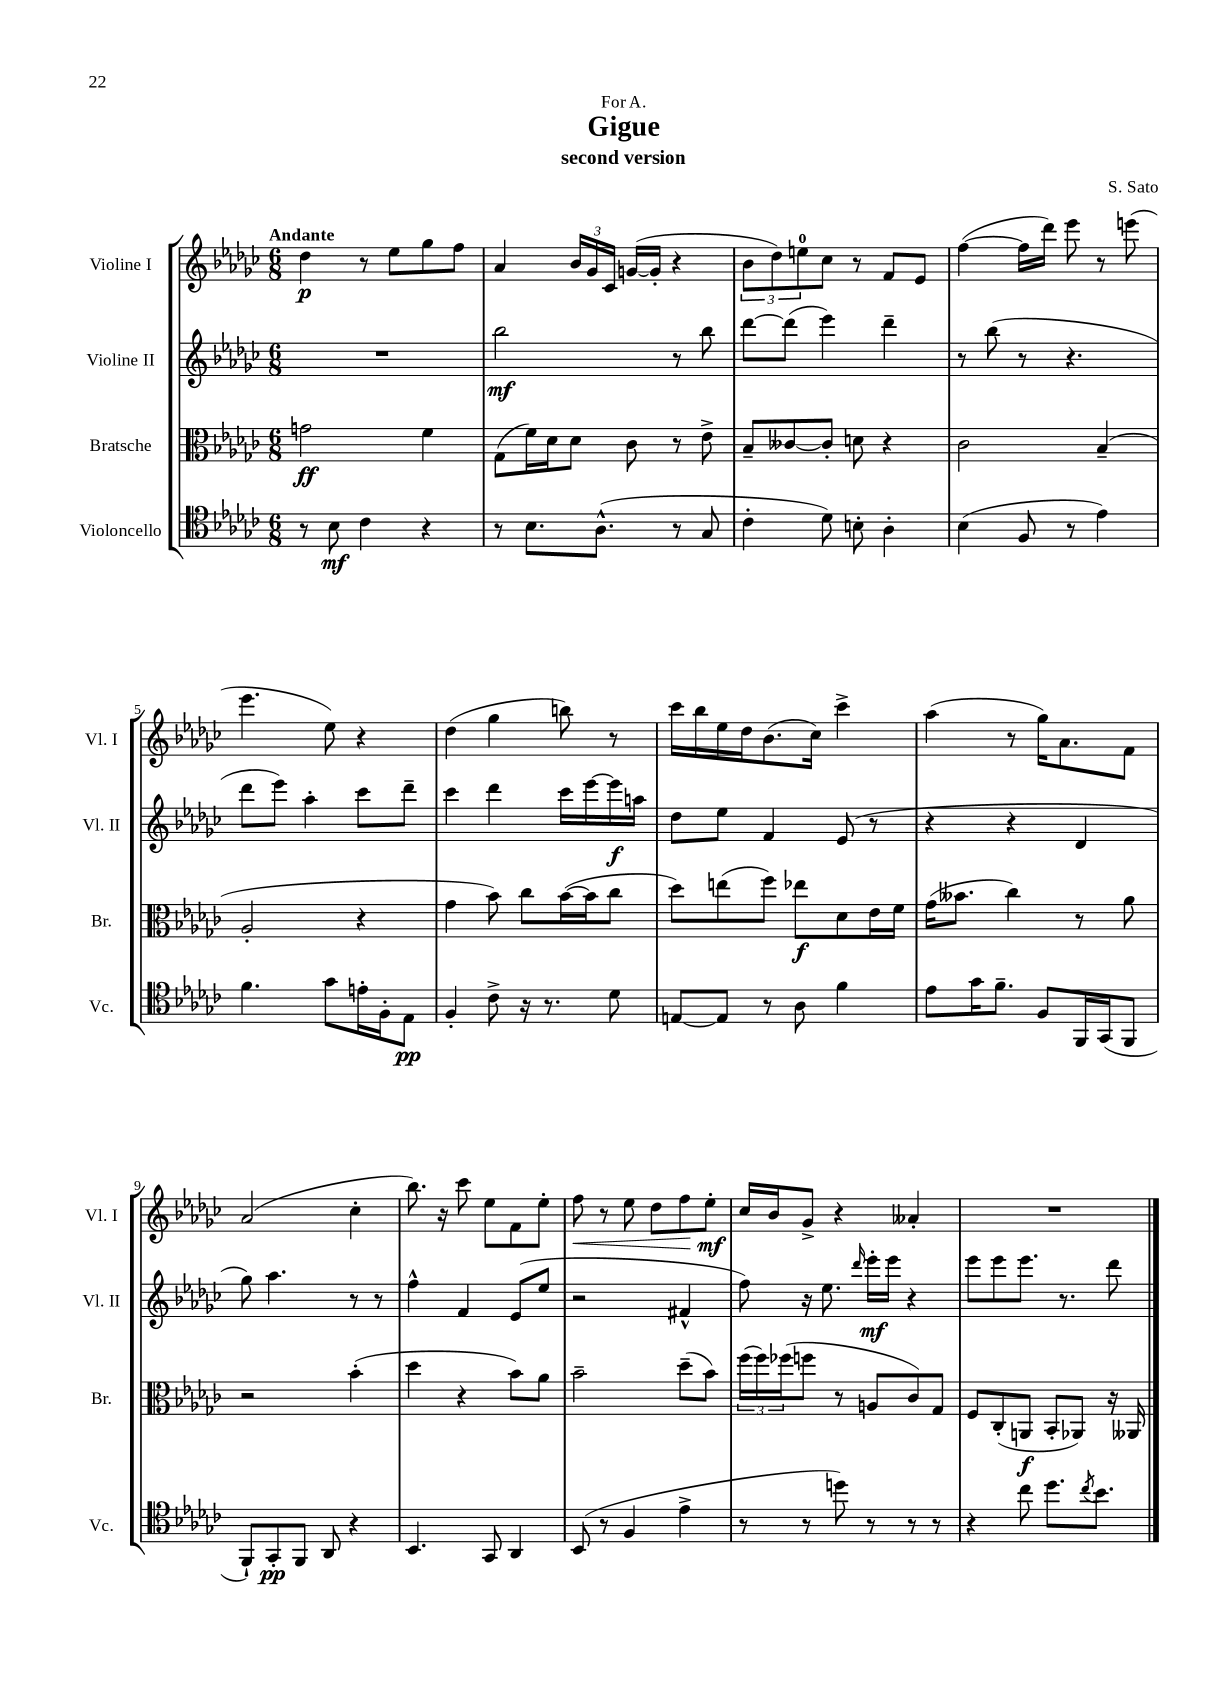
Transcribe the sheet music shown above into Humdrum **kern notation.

**kern	**dynam	**kern	**dynam	**kern	**dynam	**kern	**dynam
*part4	*part4	*part3	*part3	*part2	*part2	*part1	*part1
*staff4	*staff4	*staff3	*staff3	*staff2	*staff2	*staff1	*staff1
*I"Violoncello	*	*I"Bratsche	*	*I"Violine II	*	*I"Violine I	*
*I'Vc.	*	*I'Br.	*	*I'Vl. II	*	*I'Vl. I	*
*clefC4	*	*clefC3	*	*clefG2	*	*clefG2	*
*k[b-e-a-d-g-c-]	*	*k[b-e-a-d-g-c-]	*	*k[b-e-a-d-g-c-]	*	*k[b-e-a-d-g-c-]	*
*M6/8	*	*M6/8	*	*M6/8	*	*M6/8	*
=1	=1	=1	=1	=1	=1	=1	=1
!	!	!	!	!	!	!LO:TX:a:B:t=Andante	!
8r	.	2gn\	ff	2.r	.	4dd-\	p
8B-\	mf	.	.	.	.	.	.
4c-\	.	.	.	.	.	8r	.
.	.	.	.	.	.	8ee-\L	.
4r	.	4f\	.	.	.	8gg-\	.
.	.	.	.	.	.	8ff\J	.
=2	=2	=2	=2	=2	=2	=2	=2
8r	.	(8G-\L	.	2bb-\	mf	4a-/	.
8.B-\L	.	16f\L)	.	.	.	.	.
.	.	16d-\J	.	.	.	.	.
.	.	8d-\J	.	.	.	24b-/LL	.
.	.	.	.	.	.	24g-/	.
(8.A-^^\J	.	.	.	.	.	.	.
.	.	.	.	.	.	24c-/JJ	.
.	.	8c-\	.	.	.	([16gn/LL	.
.	.	.	.	.	.	16g'/JJ]	.
8r	.	8r	.	8r	.	4r	.
8G-/	.	8e-^\	.	8bb-\	.	.	.
=3	=3	=3	=3	=3	=3	=3	=3
4c-'\	.	8B-~/L	.	[8ddd-\L	.	12b-\L	.
.	.	.	.	.	.	12dd-\)	.
.	.	[8c--X/	.	(8ddd-\J]	.	.	.
.	.	.	.	.	.	12een\	.
8d-\)	.	8c--'/J]	.	4eee-\)	.	8cc-\J	.
8Bn'\	.	8dn\	.	.	.	8r	.
4A-'\	.	4r	.	4ddd-~\	.	8f/L	.
.	.	.	.	.	.	8e-/J	.
=4	=4	=4	=4	=4	=4	=4	=4
(4B-\	.	2c-\	.	8r	.	([4ff\	.
.	.	.	.	(8bb-\	.	.	.
8F/	.	.	.	8r	.	16ff\LL]	.
.	.	.	.	.	.	16ddd-\JJ)	.
8r	.	.	.	4.r	.	8eee-\	.
4e-\)	.	(4B-~/	.	.	.	8r	.
.	.	.	.	.	.	(8eeen\	.
!!LO:LB:g=z
=5	=5	=5	=5	=5	=5	=5	=5
4.f\	.	2A-'/	.	8ddd-\L	.	4.eee-\	.
.	.	.	.	8eee-\J)	.	.	.
.	.	.	.	4aa-'\	.	.	.
8g-\L	.	.	.	.	.	8ee-\)	.
16en'\L	.	4r	.	8ccc-\L	.	4r	.
16F'\J	.	.	.	.	.	.	.
8E-\J	pp	.	.	8ddd-~\J	.	.	.
=6	=6	=6	=6	=6	=6	=6	=6
4F'/	.	4g-\	.	4ccc-\	.	(4dd-\	.
8c-^\	.	8b-\)	.	4ddd-\	.	4gg-\	.
16r	.	8cc-\L	.	.	.	.	.
8.r	.	.	.	.	.	.	.
.	.	([16b-\L	.	16ccc-\LL	.	8bbn\)	.
.	.	16b-\J]	.	[16eee-\	.	.	.
8d-\	.	8cc-\J	.	16eee-\]	f	8r	.
.	.	.	.	16aan\JJ	.	.	.
=7	=7	=7	=7	=7	=7	=7	=7
[8En/L	.	8dd-\L)	.	8dd-\L	.	16ccc-\LL	.
.	.	.	.	.	.	16bb-\	.
8E/J]	.	(8een\	.	8ee-\J	.	16ee-\	.
.	.	.	.	.	.	16dd-\J	.
8r	.	8ff\J)	.	4f/	.	(8.b-\	.
8A-\	.	8ee-X\L	f	.	.	.	.
.	.	.	.	.	.	16cc-\Jk)	.
4f\	.	8d-\	.	(8e-/	.	4ccc-^\	.
.	.	16e-\L	.	8r	.	.	.
.	.	16f\JJ	.	.	.	.	.
=8	=8	=8	=8	=8	=8	=8	=8
8e-\L	.	(16g-\KL	.	4r	.	(4aa-\	.
.	.	8.b--X\J	.	.	.	.	.
16g-\K	.	.	.	.	.	.	.
8.f~\J	.	.	.	.	.	.	.
.	.	4cc-\)	.	4r	.	8r	.
8F/L	.	.	.	.	.	16gg-\KL)	.
.	.	.	.	.	.	8.a-\	.
16FF/L	.	8r	.	4d-/	.	.	.
(16GG-/J	.	.	.	.	.	.	.
8FF/J	.	8a-\	.	.	.	8f\J	.
!!LO:LB:g=z
=9	=9	=9	=9	=9	=9	=9	=9
8FF`/L)	.	2r	.	8gg-\)	.	(2a-/	.
8GG-'/	pp	.	.	4.aa-\	.	.	.
8FF/J	.	.	.	.	.	.	.
8AA-/	.	.	.	.	.	.	.
4r	.	(4b-'\	.	8r	.	4cc-'\	.
.	.	.	.	8r	.	.	.
=10	=10	=10	=10	=10	=10	=10	=10
4.BB-/	.	4dd-\	.	4ff^^\	.	8.bb-\)	.
.	.	.	.	.	.	16r	.
.	.	4r	.	4f/	.	8ccc-\	.
8GG-/	.	.	.	.	.	8ee-\L	.
4AA-/	.	8b-\L)	.	(8e-/L	.	8f\	.
.	.	8a-\J	.	8ee-/J	.	8ee-'\J	.
=11	=11	=11	=11	=11	=11	=11	=11
!	!	!	!	!	!	!	!LO:HP:b
(8BB-/	.	2b-~\	.	2r	.	8ff\	<
8r	.	.	.	.	.	8r	.
4F/	.	.	.	.	.	8ee-\	.
.	.	.	.	.	.	8dd-\L	.
4e-^\	.	(8dd-~\L	.	4f#X^^/	.	8ff\	.
.	.	8b-\J)	.	.	.	8ee-'\J	[ mf
=12	=12	=12	=12	=12	=12	=12	=12
8r	.	(24ff\LL	.	8ff\)	.	16cc-/LL	.
.	.	24ff\)	.	.	.	.	.
.	.	.	.	.	.	16b-/J	.
.	.	(24ff-X\J	.	.	.	.	.
8r	.	8ffn\J	.	16r	.	8g-^/J	.
.	.	.	.	8.ee-\	.	.	.
8ddn\)	.	8r	.	.	.	4r	.
.	.	.	.	16qqddd-/	.	.	.
8r	.	8An/L	.	16eee-'\LL	mf	.	.
.	.	.	.	16eee-\JJ	.	.	.
8r	.	8c-/)	.	4r	.	4a--X'/	.
8r	.	8G-/J	.	.	.	.	.
=13	=13	=13	=13	=13	=13	=13	=13
4r	.	8F/L	.	8eee-\L	.	2.r	.
.	.	(8C-'/	.	8eee-\	.	.	.
8cc-\	.	8AAn/J	f	8.eee-\J	.	.	.
8.dd-\L	.	8BB-'/L	.	.	.	.	.
.	.	.	.	8.r	.	.	.
.	.	8AA-X/J)	.	.	.	.	.
8qcc-/	.	.	.	.	.	.	.
8.b-\J	.	.	.	.	.	.	.
.	.	16r	.	8ddd-\	.	.	.
.	.	16AA--X/	.	.	.	.	.
==	==	==	==	==	==	==	==
*-	*-	*-	*-	*-	*-	*-	*-
